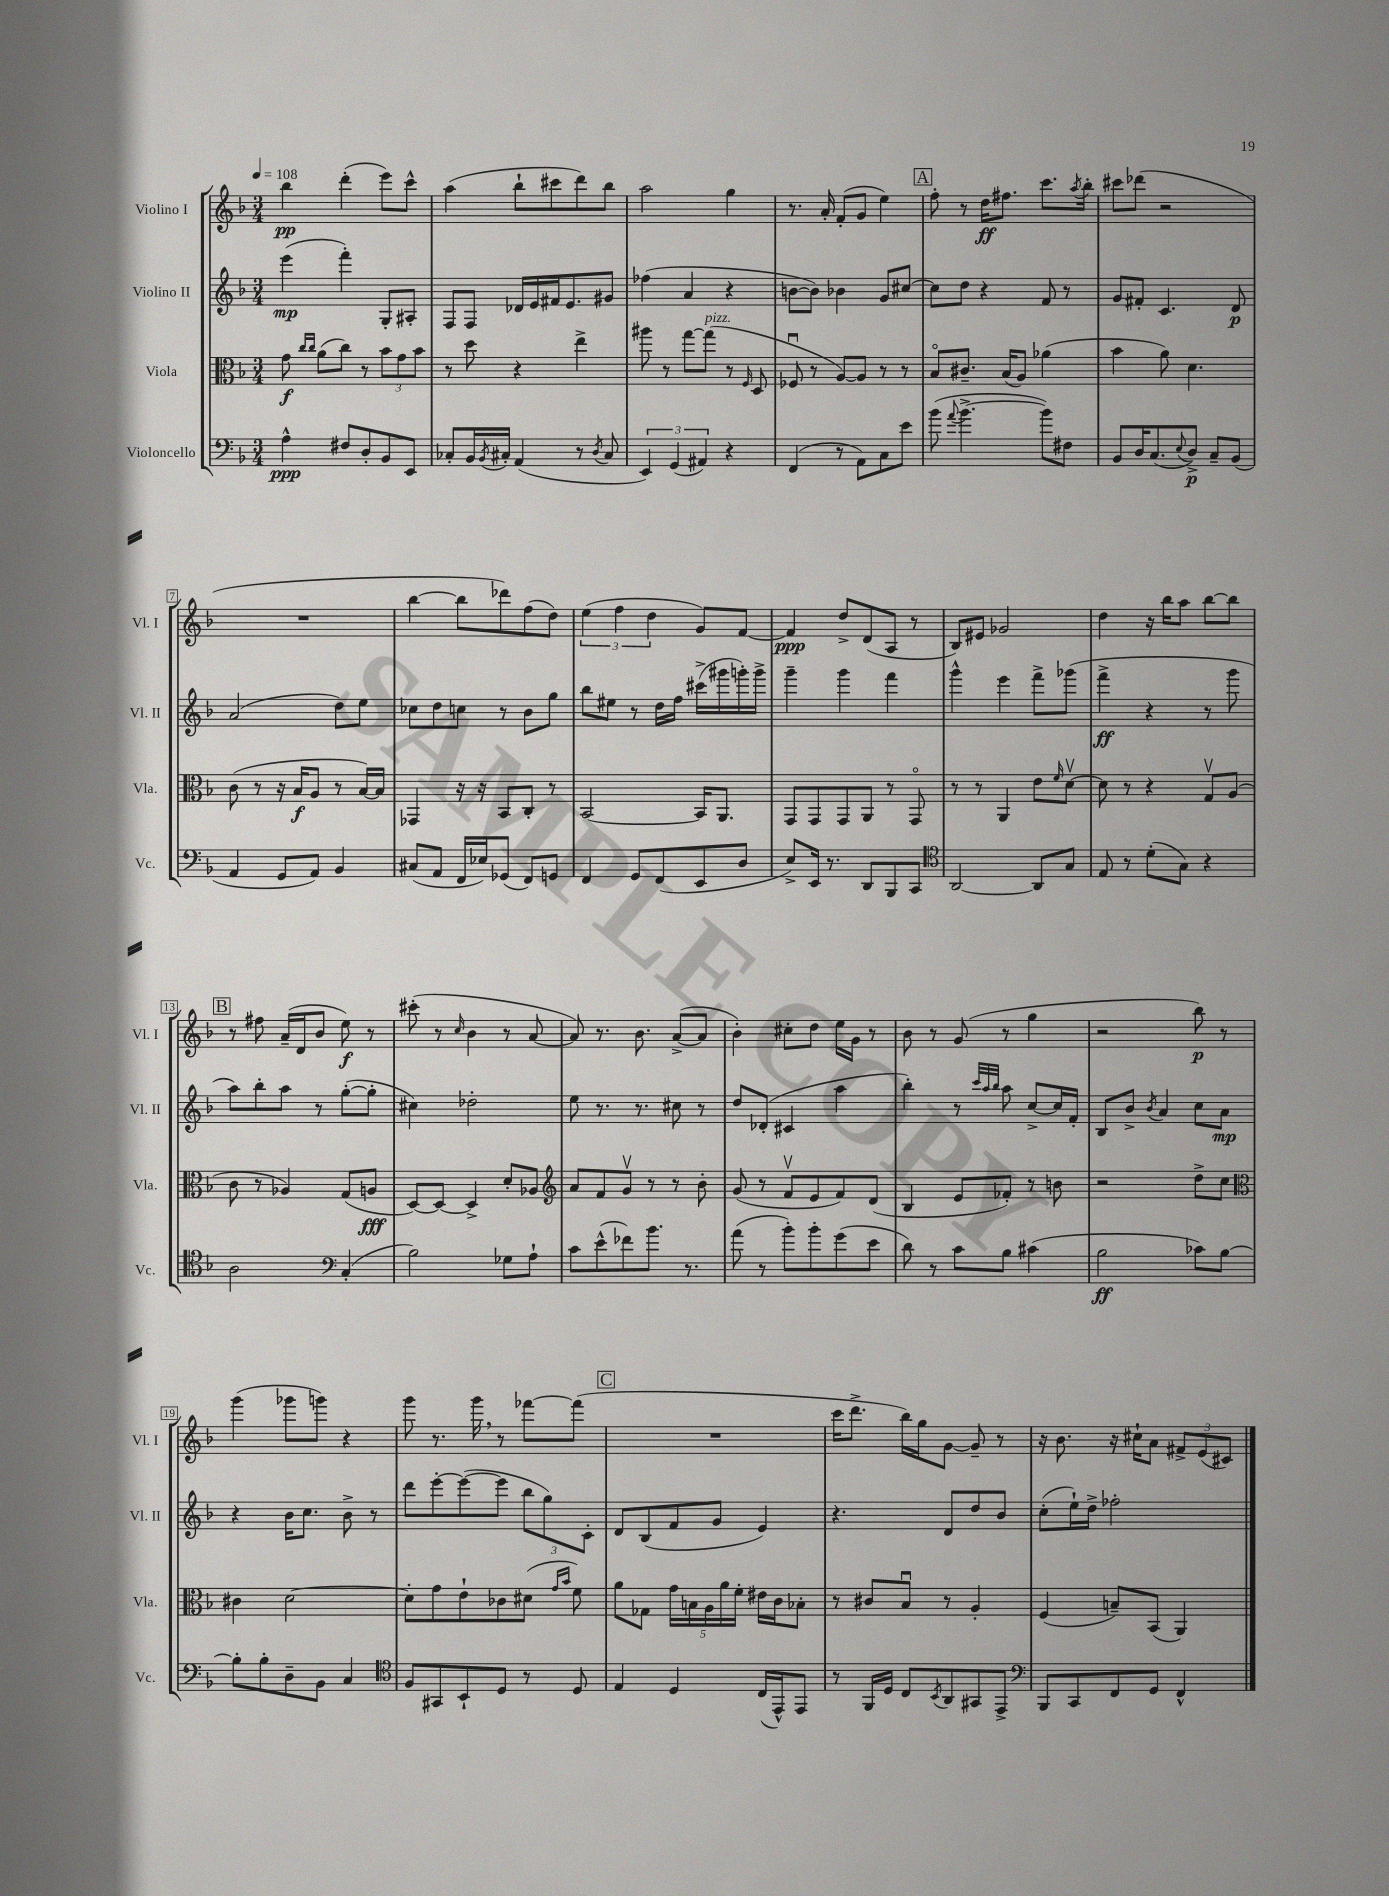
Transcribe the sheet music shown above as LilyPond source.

<<
\new StaffGroup <<
\new Staff = "s0" \with { instrumentName = "Violino I" shortInstrumentName = "Vl. I" } {
    \clef treble \key f \major \numericTimeSignature \time 3/4 \tempo 4 = 108
    bes''4\pp d'''4-.( e'''8) c'''8-^ |
    a''4( bes''8-! cis'''8 d'''8) bes''8 |
    a''2 g''4 |
    r8. a'16-. f'8-.( g'8 e''4) |
    \mark \markup { \box "A" } f''8-. r8 d''16\ff fis''8. c'''8. \acciaccatura { a''8 } bes''16-. |
    cis'''8 des'''8( r2 |
    R2. |
    bes''4~ bes''8 des'''8) f''8( d''8) |
    \tuplet 3/2 { e''4( f''4 d''4 } g'8) f'8~ |
    f'4\ppp d''8-> d'8( a8 r8 |
    bes8) eis'8 ges'2 |
    d''4 r16 bes''16 a''8 bes''8~ bes''8 |
    \mark \markup { \box "B" } r8 fis''8 a'16--( d'16 bes'8 e''8\f) r8 |
    cis'''8-.( r8 \grace { c''16 } bes'4 r8 a'8~ |
    a'8) r8. bes'8. a'8~->( a'8 |
    bes'4-.) cis''8-. d''8 e''16 g'16 r8 |
    bes'8 r8 g'8( r8 g''4 |
    r2 bes''8\p) r8 |
    g'''4( ges'''8 g'''8) r4 |
    g'''8 r8. g'''16 \breathe r8 fes'''8~ fes'''8( |
    \mark \markup { \box "C" } R2. |
    c'''16 d'''8.-> bes''16) g''16 g'8~ g'8-- r8 |
    r16 bes'8. r16 cis''16-! a'8 \tuplet 3/2 { fis'8-> e'8( cis'8) } \bar "|." |
}
\new Staff = "s1" \with { instrumentName = "Violino II" shortInstrumentName = "Vl. II" } {
    \clef treble \key f \major \numericTimeSignature \time 3/4
    e'''4\mp( f'''4-.) g8-. ais8-. |
    f8 f8 des'16 e'16 fis'16 e'8. gis'8 |
    fes''4( a'4 r4 |
    b'8~ b'8) bes'4 g'8 cis''8~ |
    \mark \markup { \box "A" } cis''8 d''8 r4 f'8 r8 |
    g'8 fis'8-. c'4. d'8\p |
    a'2( d''8) e''8 |
    ces''8 d''8 c''8 r8 bes'8 g''8 |
    bes''8 eis''8 r8 d''16 f''16 cis'''16->( gis'''16 g'''16-.) g'''16-> |
    g'''4-- g'''4 f'''4 |
    g'''4-^ e'''4 f'''8-> ges'''8( |
    f'''4->\ff r4 r8 g'''8 |
    \mark \markup { \box "B" } a''8) bes''8-. a''8 r8 g''8~-.( g''8-. |
    cis''4) des''2-. |
    e''8 r8. r8. cis''8 r8 |
    d''8 des'8-.( cis'4 a''4 |
    bes''4-.) r8 \grace { c'''32 a''32 bes''32 } a''8 c''8~-> c''16 f'16-. |
    bes8 bes'8-> \acciaccatura { bes'8 } a'4 c''8 a'8\mp |
    r4 bes'16 c''8. bes'8-> r8 |
    d'''8 e'''8~-. e'''8~( e'''8 \tuplet 3/2 { bes''8 g''8) c'8-. } |
    \mark \markup { \box "C" } d'8 bes8( f'8 g'8 e'4) |
    r4. d'8 d''8 bes'8 |
    c''8-.( e''16-!) d''16-> fes''2-. \bar "|." |
}
\new Staff = "s2" \with { instrumentName = "Viola" shortInstrumentName = "Vla." } {
    \clef alto \key f \major \numericTimeSignature \time 3/4
    g'8\f \grace { c''16 c''16 } a'8( c''8) r8 \tuplet 3/2 { bes'8 g'8 bes'8 } |
    r8 d''8 r4 e''4-> |
    ais''8 r8 g''8~ g''8^\markup { \italic "pizz." }( r8 \grace { f16 } d8 |
    fes8\downbow r8 a8~) a8 r8 r8 |
    \mark \markup { \box "A" } bes8\flageolet cis'8.-- bes16( a8) aes'4( |
    bes'4 a'8) d'4. |
    c'8( r8 r16 bes16\f a8 r8 bes16~) bes16 |
    ges,4 r16 r16 bes,8 c8-. r8 |
    bes,2~ bes,16 a,8. |
    g,8 g,8 g,8 a,8 r8 g,8\flageolet |
    r8 r8 a,4 e'8 \grace { f'16 } d'8~\upbow |
    d'8 r8 r4 g8\upbow a8( |
    \mark \markup { \box "B" } c'8 r8 aes4) g8( a8\fff |
    d8~) d8~ d4-> d'8-. aes8 |
    \clef treble a'8 f'8 g'8\upbow r8 r8 bes'8-. |
    g'8( r8 f'8\upbow e'8 f'8) d'8( |
    bes4 e'8 fes'8-.) r8 b'8 |
    r2 d''8-> c''8 |
    \clef alto cis'4 d'2~ |
    d'8-. g'8 e'8-! ces'8 dis'8( \grace { g'16 bes'16 } f'8) |
    \mark \markup { \box "C" } a'8 ges8 \tuplet 5/4 { g'16 b16 a16 a'16 f'16-. } eis'16 c'16 bes8-. |
    r8 cis'8 bes8\downbow r8 a4-. |
    f4( b8--) bes,8( a,4) \bar "|." |
}
\new Staff = "s3" \with { instrumentName = "Violoncello" shortInstrumentName = "Vc." } {
    \clef bass \key f \major \numericTimeSignature \time 3/4
    a4-^\ppp fis8 d8-. bes,8 e,8 |
    ces8-. bes,16 \acciaccatura { bes,8 } cis16-. a,4( r8 \acciaccatura { d8 } cis8 |
    \tuplet 3/2 { e,4) g,4( ais,4) } r4 |
    f,4( r8 a,8) c8 e'8 |
    \mark \markup { \box "A" } bes'8( \appoggiatura { a'8 } bes'4.~-> bes'8) fis8 |
    bes,8 d16 c8.( \appoggiatura { e8 } d8->\p) c8-- bes,8( |
    a,4 g,8 a,8) bes,4 |
    cis8( a,8 f,16 ees16) ges,8( f,8) g,8 |
    f,4 g,8 f,8( e,8 d8 |
    e8->) e,16 r8. d,8 bes,,8 c,8 |
    \clef tenor a,2~ a,8 g8 |
    e8 r8 d'8-.( g8) r4 |
    \mark \markup { \box "B" } a2 \clef bass c4-.( |
    bes2) ges8 a8-! |
    c'8 e'8-^( fes'8) bes'8. r8. |
    a'8( r8 bes'8-.) bes'8-. g'8( e'8 |
    d'8) r8 c'8 bes8 cis'4( |
    bes2\ff ces'8) bes8~ |
    bes8-. bes8-. d8-- bes,8 c4 |
    \clef tenor f8 gis,8 bes,8-! d8 r8 d8 |
    \mark \markup { \box "C" } e4 d4 c16( e,16-^) e,8 |
    r8 f,16 d16 c8 \acciaccatura { bes,8 } a,8 gis,8 e,8-> |
    \clef bass bes,,8 c,8 f,8 g,8 f,4-^ \bar "|." |
}
>>
>>
\layout { \context { \Score \override BarNumber.stencil = #(make-stencil-boxer 0.1 0.3 ly:text-interface::print) } }
